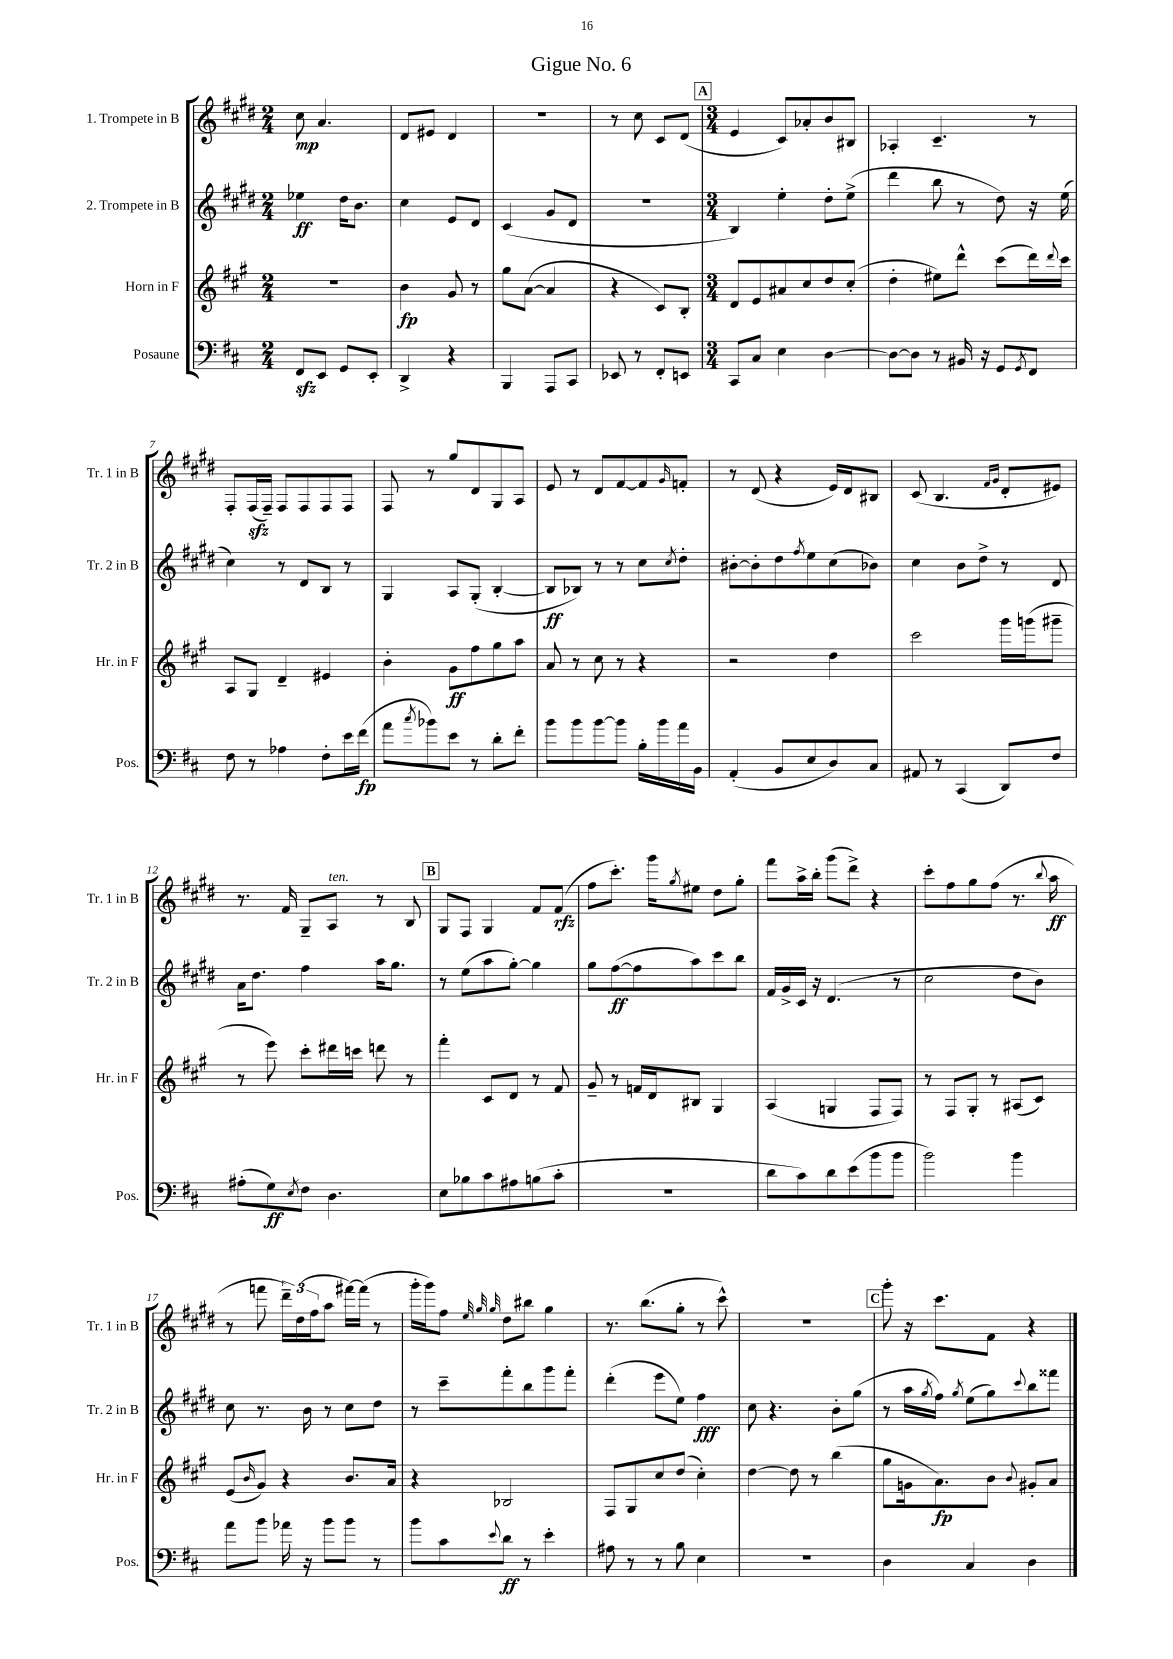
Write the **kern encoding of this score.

**kern	**kern	**kern	**kern
*staff4	*staff3	*staff2	*staff1
*clefF4	*clefG2	*clefG2	*clefG2
*k[f#c#]	*k[f#c#g#]	*k[f#c#g#d#]	*k[f#c#g#d#]
*M2/4	*M2/4	*M2/4	*M2/4
8FF#	2r	4ee-	8cc#
8EE	.	.	4.a
8GG	.	16dd#	.
.	.	8.b	.
8EE'	.	.	.
=	=	=	=
4DD^	4b	4cc#	8d#
.	.	.	8e#
4r	8g#	8e	4d#
.	8r	8d#	.
=	=	=	=
4BBB	8gg#	(4c#	2r
.	([8a	.	.
8AAA	4a]	8g#	.
8CC#	.	8d#	.
=	=	=	=
8EE-	4r	2r	8r
8r	.	.	8cc#
8FF#'	8c#)	.	8c#
8EE	8B'	.	(8d#
=	=	=	=
*M3/4	*M3/4	*M3/4	*M3/4
8CC#	8d	4B)	4e
8C#	8e	.	.
4E	8a#	4ee'	8c#)
.	8cc#	.	8a-'
[4D	8dd	8dd#'	8b
.	(8cc#'	(8ee^	8B#
=	=	=	=
8D_	4dd'	4ddd#	4A-'
8D]	.	.	.
8r	8ee#)	8bb	4.c#~
16BB#	8ddd^^	8r	.
16r	.	.	.
8GG	(8ccc#	8dd#)	.
8qGG	.	.	.
8FF#	16ddd)	16r	8r
.	8qqddd	.	.
.	16ccc#	(16ee	.
=	=	=	=
8F#	8A	4cc#)	8F#'
8r	8G#	.	(16F#
.	.	.	16F#~)
4A-	4d~	8r	8F#
.	.	8d#	8F#
8F#'	4e#	8B	8F#
16e	.	8r	8F#
(16f#	.	.	.
=	=	=	=
8a	4b'	4G#	8F#
8qcc#	.	.	.
8b-)	.	.	8r
8e	8g#	8A	8gg#
8r	8ff#	(8G#'	8d#
8d'	8gg#	[4B'	8G#
8f#'	8aa	.	8A
=	=	=	=
8b	8a	8B]	8e
8b	8r	8B-)	8r
[8b	8cc#	8r	8d#
8b]	8r	8r	[8f#
16B'	4r	8cc#	8f#]
16b	.	.	.
.	.	8qcc#	16qqg#
16a	.	8dd#'	8f'
16BB	.	.	.
=	=	=	=
(4AA'	2r	[8b#'	8r
.	.	8b#']	(8d#
8BB	.	8dd#	4r
.	.	8qff#	.
8E	.	8ee	.
8D)	4dd	(8cc#	16e)
.	.	.	16d#
8C#	.	8b-)	8B#
=	=	=	=
8AA#	2ccc#	4cc#	(8c#
8r	.	.	4.B
(4CC#	.	8b	.
.	.	8dd#^	.
.	.	.	16qqf#
.	.	.	16qqg#
8DD)	16ggg#	8r	8d#'
.	(16ggg	.	.
8F#	8ggg#~	8d#	8e#)
=	=	=	=
(8A#'	8r	16a	8.r
.	.	8.dd#	.
8G)	8eee)	.	.
.	.	.	16f#
8qE	.	.	.
8F#	8ccc#'	4ff#	8G#~
4.D	16ddd#	.	8A
.	16ccc	.	.
.	8ddd	16aa	8r
.	.	8.gg#	.
.	8r	.	8B
=	=	=	=
8E	4fff#'	8r	8G#
8B-	.	(8ee	8F#
8c#	8c#	8aa	4G#
8A#	8d	[8gg#')	.
(8B	8r	4gg#]	8f#
8c#'	8f#	.	(8f#
=	=	=	=
2.r	8g#~	8gg#	8ff#
.	8r	([8ff#	8.ccc#')
.	16f	8ff#]	.
.	16d	.	16ggg#
.	.	.	8qgg#
.	8B#	8aa)	8ee#
.	4G#	8ccc#	8dd#
.	.	8bb	8gg#'
=	=	=	=
8d	(4A	16f#	8fff#
.	.	16g#^	.
8c#)	.	16c#	16aa^
.	.	16r	16bb'
8d	4G	(4.d#	(8ggg#
(8e	.	.	8ddd#^)
8b	8F#	.	4r
8b	8F#)	8r	.
=	=	=	=
2b)	8r	2cc#	8ccc#'
.	8F#	.	8ff#
.	8G#'	.	8gg#
.	8r	.	(8ff#
4b	(8A#	8dd#	8.r
.	8c#)	8b)	.
.	.	.	8qqbb
.	.	.	16aa
=	=	=	=
8a	(8e	8cc#	8r
.	16qqb	.	.
8b	8g#)	8.r	8fff
16a-	4r	.	24ddd#~)
.	.	.	(24dd#
16r	.	16b	.
.	.	.	24ff#
8b	.	8r	8aa
8b	8.b	8cc#	[16fff#)
.	.	.	(16fff#]
8r	.	8dd#	8r
.	16a	.	.
=	=	=	=
8b	4r	8r	16ggg#'
.	.	.	16ggg#)
8c#	.	8ccc#~	8ff#
.	.	.	32qqee
.	.	.	32qqgg#
8qqe	.	.	32qqgg#
8d	2B-	8fff#'	8dd#
8r	.	8bb	8bb#
4e'	.	8ggg#	4gg#
.	.	8fff#'	.
=	=	=	=
8A#	8F#	(4ddd#'	8.r
8r	8G#	.	.
.	.	.	(8.bb
8r	8cc#	8eee	.
8B	(8dd	8ee)	8gg#'
4E	4cc#')	4ff#	8r
.	.	.	8ccc#^^)
=	=	=	=
2.r	[4dd	8cc#	2.r
.	.	4.r	.
.	8dd]	.	.
.	8r	.	.
.	(4bb	8b'	.
.	.	(8gg#	.
=	=	=	=
4D	8gg#	8r	8ggg#'
.	16g	16aa	16r
.	.	8qgg#	.
.	8.a)	16ff#)	8.ccc#
.	.	8qgg#	.
4C#	.	(8ee	.
.	8b	8gg#)	8f#
.	8qqb	8qqccc#	.
4D	8g#'	8bb	4r
.	8a	8fff##	.
==	==	==	==
*-	*-	*-	*-
